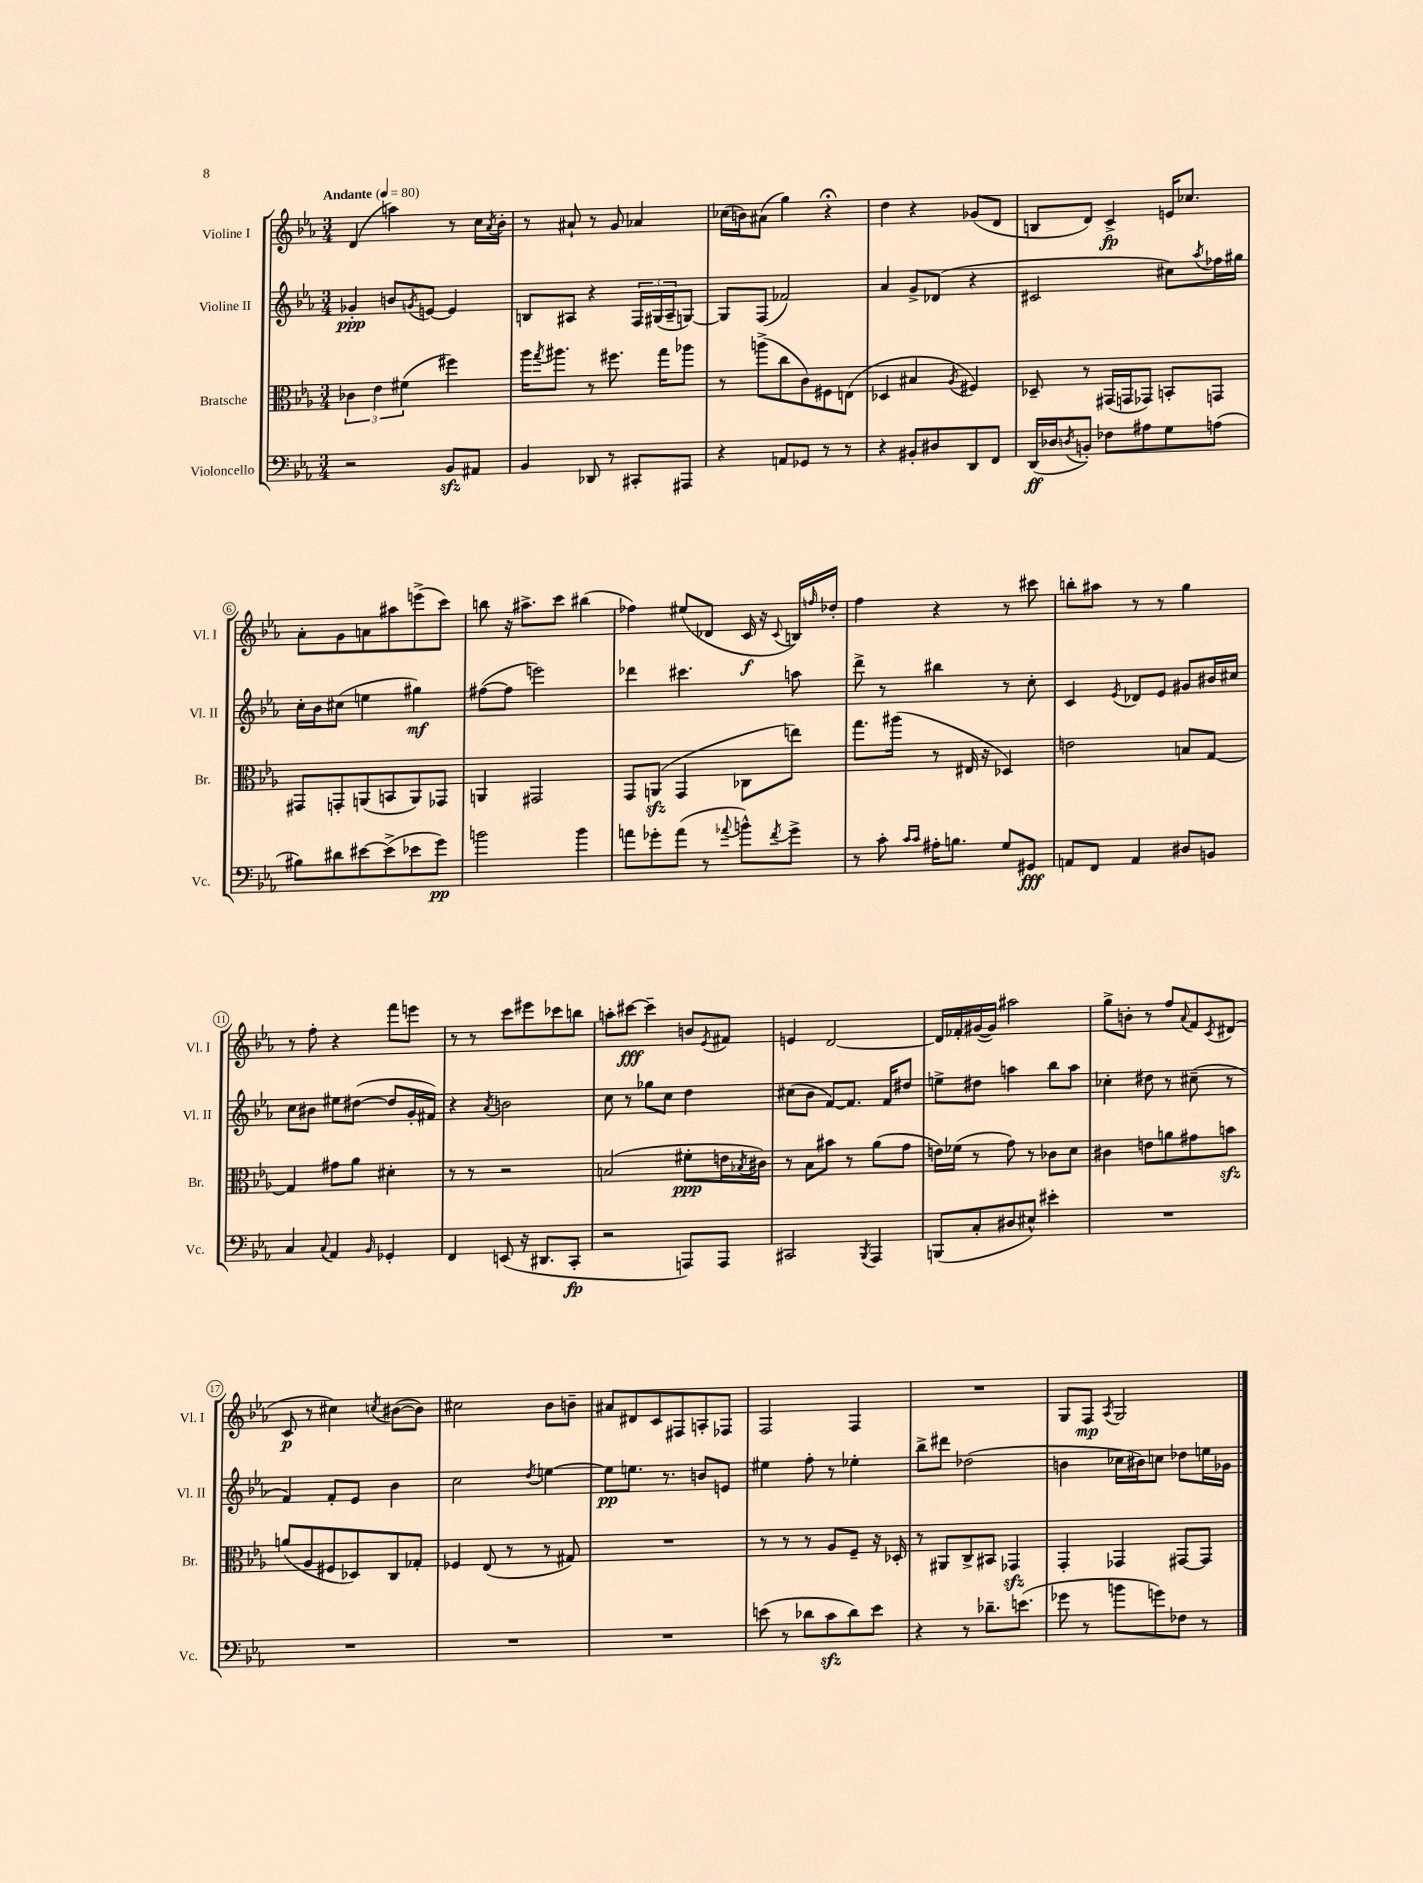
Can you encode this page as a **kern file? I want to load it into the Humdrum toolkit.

**kern	**kern	**kern	**kern
*staff4	*staff3	*staff2	*staff1
*clefF4	*clefC3	*clefG2	*clefG2
*k[b-e-a-]	*k[b-e-a-]	*k[b-e-a-]	*k[b-e-a-]
*M3/4	*M3/4	*M3/4	*M3/4
*MM80	*MM80	*MM80	*MM80
2r	6c-\	4g-'/	(4d/
.	6e-\	.	.
.	.	8b/L	4aa\)
.	(6f#\	.	.
.	.	8qg/	.
.	.	[8e/J	.
8BB-/L	4ff#\)	4e/]	8r
8AA#/J	.	.	16cc\LL
.	.	.	8qa-/
.	.	.	16b-'\JJ
=	=	=	=
4BB-/	16aa-\LK	8B/L	8r
.	8qgg/	.	.
.	8.aa#\J	.	.
.	.	8A#/J	8a#`/
8DD-/	8r	4r	8r
8r	8.ff#\	.	8g/
8CC#'/L	.	24F/LL	4a-/
.	.	(24G#/	.
.	16gg\LK	.	.
.	.	24A#~/J	.
8AAA#/J	8aa-\J	[8G/J)	.
=	=	=	=
4r	8r	8G/]L	(16cc-\LL
.	.	.	16b\J)
.	(8aa^\L	(8F/J	(8a#\J
8AA/L	8cc\	2f-/)	4gg\)
8GG-/J	8c\)	.	.
8r	8F#\	.	4r;
8r	(8E\J	.	.
=	=	=	=
4r	4D-/	4a-/	4dd\
8BB#'/L	4B#/	8g^/L	4r
8D#/	.	(8d-/J	.
.	8qA-/	.	.
8DD/	4F#/)	4r	(8g-/L
8FF/J	.	.	8d/J
=	=	=	=
(16DD/LL	8D-~/	2c#/	8B/L
16D-/J	.	.	.
8qD/	.	.	.
8BB'/J)	8r	.	8d/J)
8F-\L	(16GG#/LL	.	4c^/
.	16GG/J	.	.
8A#\	8GG-/J)	.	.
8G\	8BB'/L	8cc#\L)	16e/LK
.	.	.	8.cc-/J
.	.	8qaa-/	.
(8A\J	8GG/J	16ff-\L	.
.	.	16gg#\JJ	.
=	=	=	=
8B#\L)	8GG#/L	16cc'\LL	8a-'\L
.	.	16b-\J	.
8d#\	8GG'/	(8cc#\J	8g\
[8e#\	(8AA/	4ee\	8a\
(8e#^\]	8BB/	.	8aa#\
8e-\	8AA/)	4gg#\)	(8eee^\
8g\J)	8GG-/J	.	8ccc\J)
=	=	=	=
2b\	4AA/	([8ff#\L	8bb\
.	.	8ff#\]J	16r
.	.	.	8.aa#^\L
.	2GG#/	2eee\)	.
.	.	.	8ccc\J
4b\	.	.	(4bb#\
=	=	=	=
8a\L	8GG/L	4ddd-\	4ff-\)
8g-'\	(8AA/J	.	.
(8a\J	4GG/	4.ccc#\	(8ee#/L
8r	.	.	8d-/J
8qqa-/	.	.	.
8b^^\L)	8C-\L	.	16c/
.	.	.	16r
8qf/	.	.	8qqc/
8g-^\J	8ee\J)	8aa\	16B/LL)
.	.	.	16qqff/
.	.	.	16dd-'/JJ
=	=	=	=
8r	8.gg\L	8ddd^\	4ff\
8c'\	.	8r	.
.	(16aa#\Jk	.	.
16qqc/LL	.	.	.
16qqc/JJ	.	.	.
16A#'\LK	8r	4bb#\	4r
8.B\J	.	.	.
.	16E#/	.	.
.	16r	.	.
8G/L	4D-/)	8r	8r
8GG#/J	.	8cc'\	8ccc#\
=	=	=	=
8AA/L	2e\	4c/	8bb'\L
8FF/J	.	.	8aa#\J
.	.	8qe-/	.
4AA/	.	8d-/L	8r
.	.	8e-/J	8r
8D#/L	8B/L	8g#/L	4gg\
8BB/J	[8G/J	16b#/L	.
.	.	16cc#/JJ	.
=	=	=	=
4C/	4G/]	8cc\L	8r
.	.	8b#\J	8ff'\
8qqC/	.	.	.
4AA-/	8g#\L	8ee#\L	4r
.	8a-\J	([8dd#\J	.
16qqBB-/	.	.	.
4GG-'/	4d#'\	8dd#/]L	8fff\L
.	.	16g'/L	8eee\J
.	.	16f#/JJ)	.
=	=	=	=
4FF/	8r	4r	8r
.	8r	.	8r
.	.	8qa-/	.
(8EE/	2r	2b\	8ccc\L
16r	.	.	8eee#\
8.DD#/L	.	.	.
.	.	.	8ccc-\
8CC'/J	.	.	8bb\J
=	=	=	=
2r	(2B/	8cc\	8aa'\L
.	.	8r	[8ccc#\J
.	.	8gg-\L	4ccc#~\]
.	.	8cc\J	.
8AAA/L)	8f#'\L	4dd\	8b/L
.	.	.	8qe-/
8AAA/J	16e\L	.	8f#/J
.	8qB-/	.	.
.	16c#\JJ)	.	.
=	=	=	=
2CC#/	8r	(8cc#\L	4e/
.	8B-\L	8b-\J	.
.	8b#\J	[8f/L)	[2d/
.	8r	8.f/]J	.
8qBBB-/	.	.	.
4AAA-/	(8a-\L	.	.
.	.	16f/LK	.
.	8g\J	8dd#/J	.
=	=	=	=
(8BBB/L	16e\LL)	8ee^\L	16d/]LL
.	(16f-\JJ	.	16f-'/
8C'/	8r	8dd#\J	([16g#/
.	.	.	16g#/]JJ)
8D#/	8g\)	4aa\	2aa#\
8E#^^/J)	8r	.	.
4e#'\	8c-\L	8bb-\L	.
.	8d\J	8aa\J	.
=	=	=	=
2.r	4c#\	4cc-'\	8gg^\L
.	.	.	8b'\J
.	8e\L	8dd#\	8r
.	8a\	8r	8ff/L
.	.	.	8qqa-/
.	8g#\	(8cc#~\	8f/
.	.	.	8qc/
.	8b\J	8r	(8d#/J
=	=	=	=
2.r	(8a/L	4f/)	8c/
.	8A-/	.	8r
.	8F#/	8f'/L	4cc#\)
.	8D-/)	8e-/J	.
.	.	.	8qcc/
.	8C/	4b-\	([8b#\L
.	8G-'/J	.	8b#\]J)
=	=	=	=
2.r	4F-/	2cc\	2cc#\
.	(8E-/	.	.
.	8r	.	.
.	.	8qdd/	.
.	8r	[4ee\	8b-\L
.	8G#/)	.	8b~\J
=	=	=	=
2.r	2.r	8ee\]L	8a#/L
.	.	8.ee\J	8d#/
.	.	.	8c/
.	.	8.r	.
.	.	.	8F#/
.	.	8b/L	8A'/
.	.	8e/J	8F-/J
=	=	=	=
(8e\	8r	4ee#\	2F/
8r	8r	.	.
8d-\L	8r	8ff'\	.
8c\	8A-/L	8r	.
8d-\)	8F~/J	4ee-'\	4F/
8e\J	16r	.	.
.	16D-'/	.	.
=	=	=	=
4r	8r	8bb-^\L	2.r
.	8AA#/L	8ddd#\J	.
8r	8C^/	(2dd-\	.
8.d-~\L	8BB#/J	.	.
.	4GG-/	.	.
(8.e\J	.	.	.
=	=	=	=
8g-\	4GG'/	4b\	8G/L
8r	.	.	8F/J
.	.	.	8qA-/
8b\L	4GG-/	16cc-\LL	2G/
.	.	16b#\J)	.
8g\)	.	8cc\J	.
8F-\J	[8GG#/L	8dd-\L	.
8r	8GG#/]J	16ee\L	.
.	.	16g-\JJ	.
==	==	==	==
*-	*-	*-	*-
